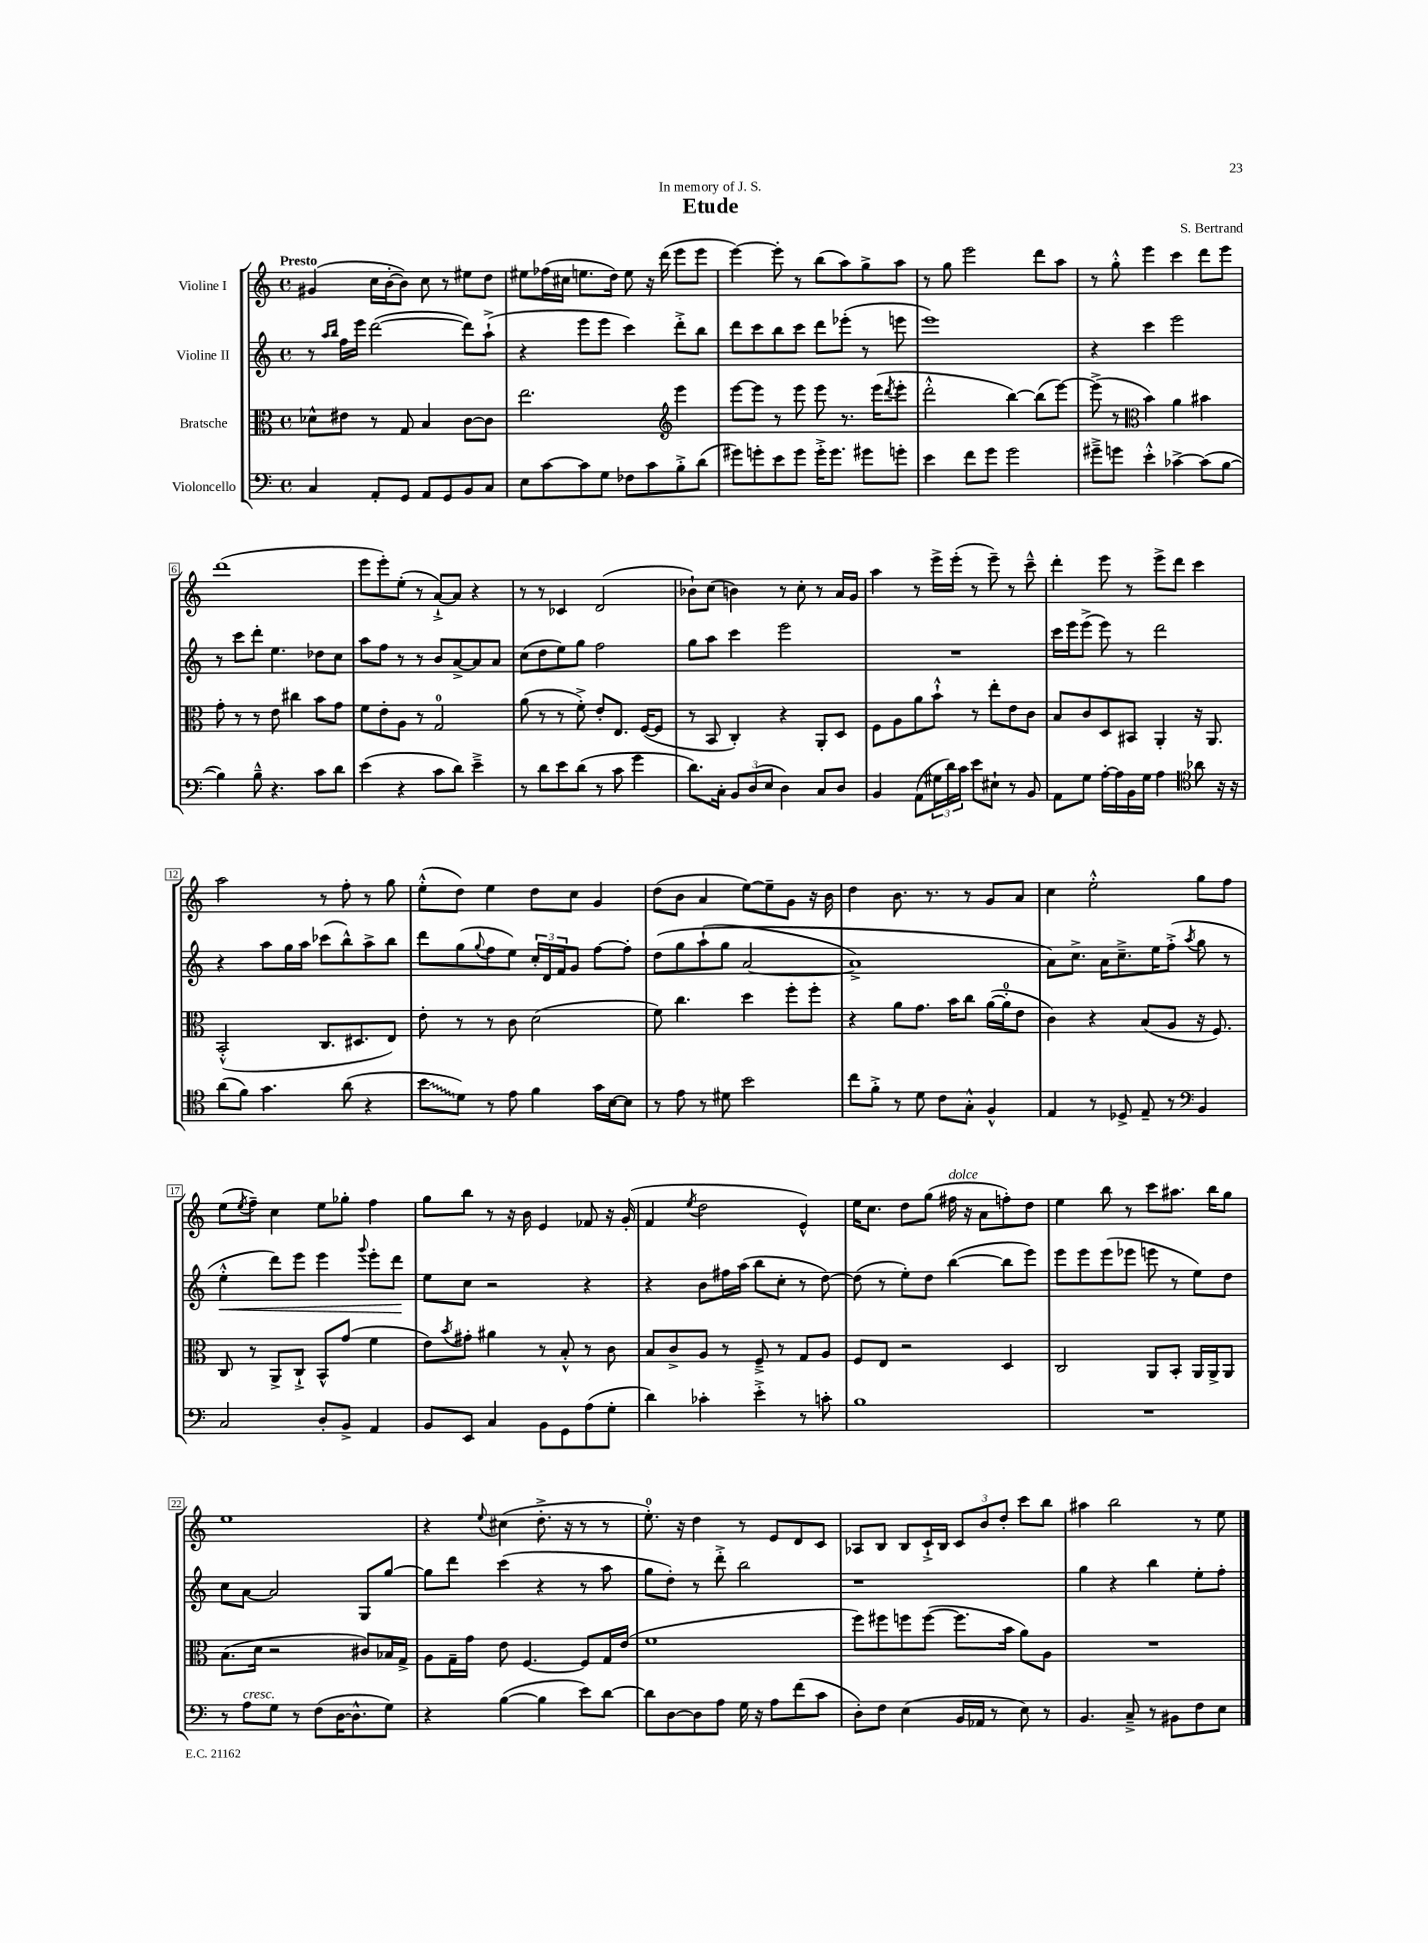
\header { title = "Etude" composer = "S. Bertrand" dedication = "In memory of J. S." }
<<
\new StaffGroup <<
\new Staff = "s0" \with { instrumentName = "Violine I" } {
    \clef treble \key c \major \defaultTimeSignature \time 4/4 \tempo "Presto"
    gis'4( c''16 b'16~-. b'8) c''8 r8 eis''8 d''8 |
    eis''8 fes''16( cis''16 e''8. d''16) e''8 r16 d'''16( e'''8 e'''8 |
    e'''4~) e'''8-. r8 b''8( a''8) g''8-> a''8 |
    r8 g''8 e'''2 d'''8 a''8 |
    r8 g''8-.-^ e'''4 c'''4 d'''8 e'''8 |
    d'''1( |
    e'''8 e'''8-.) e''8-.( r8 a'8~-!->) a'8 r4 |
    r8 r8 ces'4 d'2( |
    bes'8-!) c''8( b'4) r8 c''8-. r8 a'16 g'16 |
    a''4 r8 e'''16-> e'''16-.( r8 e'''8--) r8 c'''8---^ |
    d'''4-. e'''8 r8 e'''8-> d'''8 c'''4 |
    a''2 r8 f''8-. r8 g''8 |
    e''8-.-^( d''8) e''4 d''8 c''8 g'4 |
    d''8( b'8 a'4 e''8~) e''8-- g'8 r16 b'16 |
    d''4 b'8. r8. r8 g'8 a'8 |
    c''4 e''2-.-^ g''8 f''8 |
    e''8( \acciaccatura { e''8 } f''8--) c''4 e''8 ges''8-. f''4 |
    g''8 b''8 r8 r16 b'16 e'4 fes'8 r16 g'16-.( |
    f'4 \acciaccatura { e''8 } d''2 e'4-^) |
    e''16 c''8. d''8 g''8( fis''16^\markup { \italic "dolce" } r16 a'8 f''8-.) d''8 |
    e''4 b''8 r8 c'''8 ais''8. b''16 g''8 |
    e''1 |
    r4 \appoggiatura { e''8 } cis''4( d''8.-.-> r16 r8 r8 |
    e''8.-0-.) r16 d''4 r8 e'8 d'8 c'8 |
    aes8 b8 b8 c'16-!-> b16 \tuplet 3/2 { c'8 b'8 d''8-. } c'''8 b''8 |
    ais''4 b''2 r8 e''8 \bar "|." |
}
\new Staff = "s1" \with { instrumentName = "Violine II" } {
    \clef treble \key c \major \defaultTimeSignature \time 4/4
    r8 \grace { a''16 b''16 } f''16 e'''16 d'''2~( d'''8) a''8-!->( |
    r4 e'''8 e'''8 c'''4) d'''8-.-> b''8 |
    d'''8 c'''8 b''8 c'''8 d'''8 ees'''8-.( r8 e'''8 |
    e'''1) |
    r4 c'''4 e'''2 |
    r8 c'''8 d'''8-. e''4. des''8 c''8 |
    a''8 f''8 r8 r8 b'8 a'8~-> a'8 a'8 |
    c''8( d''8 e''8) g''8 f''2 |
    g''8 a''8 c'''4 e'''2 |
    R1 |
    c'''16 e'''16 e'''8->( e'''8) r8 d'''2 |
    r4 a''8 g''16 a''16 ces'''8( b''8-^) a''8-> b''8 |
    d'''8 g''8( \appoggiatura { g''8 } f''8 e''8) \tuplet 3/2 { c''16-. d'16 f'16 } g'8 f''8~ f''8-. |
    d''8\( g''8 a''8-!( g''8 a'2~ |
    a'1->) |
    a'8\) c''8.-> a'16 c''8.---> e''16 f''8-.->( \acciaccatura { a''8 } g''8 r8 |
    e''4-.-^\< d'''8) e'''8 e'''4 \appoggiatura { g'''8 } e'''8-. d'''8\! |
    e''8 c''8 r2 r4 |
    r4 b'8 fis''16 a''16( b''8 c''8-. r8 d''8~) |
    d''8( r8 e''8-.) d''8 b''4~( b''8 e'''8) |
    e'''8 e'''8 e'''8( ees'''8 e'''8 r8 e''8) d''8 |
    c''8 a'8~ a'2 g8 g''8~ |
    g''8 d'''8 c'''4( r4 r8 a''8 |
    g''8 d''8-.) r8 d'''8-.-> b''2 |
    r1 |
    g''4 r4 b''4 e''8-. f''8-. \bar "|." |
}
\new Staff = "s2" \with { instrumentName = "Bratsche" } {
    \clef alto \key c \major \defaultTimeSignature \time 4/4
    des'8-^ eis'8 r8 g8 b4 c'8~ c'8 |
    e''2. \clef treble e'''4 |
    e'''8~ e'''8 r8 e'''8 e'''8 r8. e'''16( \acciaccatura { d'''8 } e'''8-. |
    d'''2-.-^ b''4~) b''8( e'''8~) |
    e'''8->( r8 \clef alto b'4) a'4 bis'4 |
    g'8-. r8 r8 e'8 cis''4 b'8 g'8 |
    f'8 e'8-. a8 r8 g2-0 |
    a'8( r8 r8 f'8-.->) e'8-. e8. f16~( f8 |
    r8 b,8 c4-.) r4 a,8-. d8 |
    f8 a8 a'8 b'8-!-^ r8 e''8-. e'8 c'8 |
    b8 c'8 d8 bis,8 a,4-. r16 a,8. |
    b,2-.-^( c8. dis8. e8) |
    e'8-. r8 r8 c'8 d'2( |
    f'8) c''4. d''4 f''8-. f''8-. |
    r4 a'8 g'8. b'16 c''8 a'16~( a'16-0-. e'8 |
    c'4) r4 b8( a8 r16 f8.) |
    c8 r8 a,8-> c8-!-> b,8-^ g'8( f'4 |
    e'8) \acciaccatura { b'8 } gis'8-. ais'4 r8 b8-.-^ r8 c'8 |
    b8 c'8-> a8 r8 f8---> r8 g8 a8 |
    f8 e8 r2 d4 |
    c2 a,8 b,8-. a,16 a,16-> a,8 |
    b8.( d'16 r2 cis'8) bes16 g16-> |
    a8 g16-- g'16 e'8 f4.~ f8 g16 e'16( |
    f'1 |
    f''8) fis''8 f''8 f''8~( f''8. b'16 a'8) a8 |
    R1 \bar "|." |
}
\new Staff = "s3" \with { instrumentName = "Violoncello" } {
    \clef bass \key c \major \defaultTimeSignature \time 4/4
    c4 a,8-. g,8 a,8 g,8 b,8 c8 |
    e8 c'8~ c'8 g8 fes8 c'8 b8-.-> d'8( |
    gis'8) g'8-. e'8 g'8 g'16-.-> g'8. gis'8 g'8-. |
    e'4 f'8 g'8 g'2 |
    gis'8---> g'8 e'4-.-^ ces'4~-> ces'8( b8~ |
    b4) b8---^ r4. c'8 d'8 |
    e'4( r4 c'8 d'8) e'4---> |
    r8 d'8 e'8 d'8( r8 c'8 g'4 |
    d'8.) c16-. \tuplet 3/2 { b,8 d8( e8 } d4) c8 d8 |
    b,4 a,8( \tuplet 3/2 { gis16 d'16) c'16 } e'8 eis8-! r8 b,8 |
    a,8 g8 a16~-. a16 b,16 g16 a4 \clef tenor aes'8 r16 r16 |
    a'8( f'8) g'4. a'8( r4 |
    \once \override Glissando.style = #'zigzag b'8\glissando d'8) r8 e'8 f'4 g'16 b16~ b8 |
    r8 e'8 r8 dis'8 b'2 |
    c''8 f'8-.-> r8 d'8 c'8 g8-.-^ f4-^ |
    e4 r8 des8-> e8-- r8 \clef bass b,4 |
    c2 d8-. b,8-> a,4 |
    b,8 e,8 c4 b,8 g,8 a8( g8-. |
    d'4) ces'4-. e'4-.-> r8 c'8-. |
    b1 |
    R1 |
    r8 a8^\markup { \italic "cresc." } g8 r8 f8( d16~ d8.-^ g8) |
    r4 b4~( b4 e'8) d'8~ |
    d'8 d8~ d8 a8 g16 r16 a8 f'8( c'8 |
    d8-.) f8 e4( b,16 aes,16 r8 e8) r8 |
    b,4. c8---> r8 bis,8 f8 e8 \bar "|." |
}
>>
>>
\layout { \context { \Score \override BarNumber.stencil = #(make-stencil-boxer 0.1 0.3 ly:text-interface::print) } }
